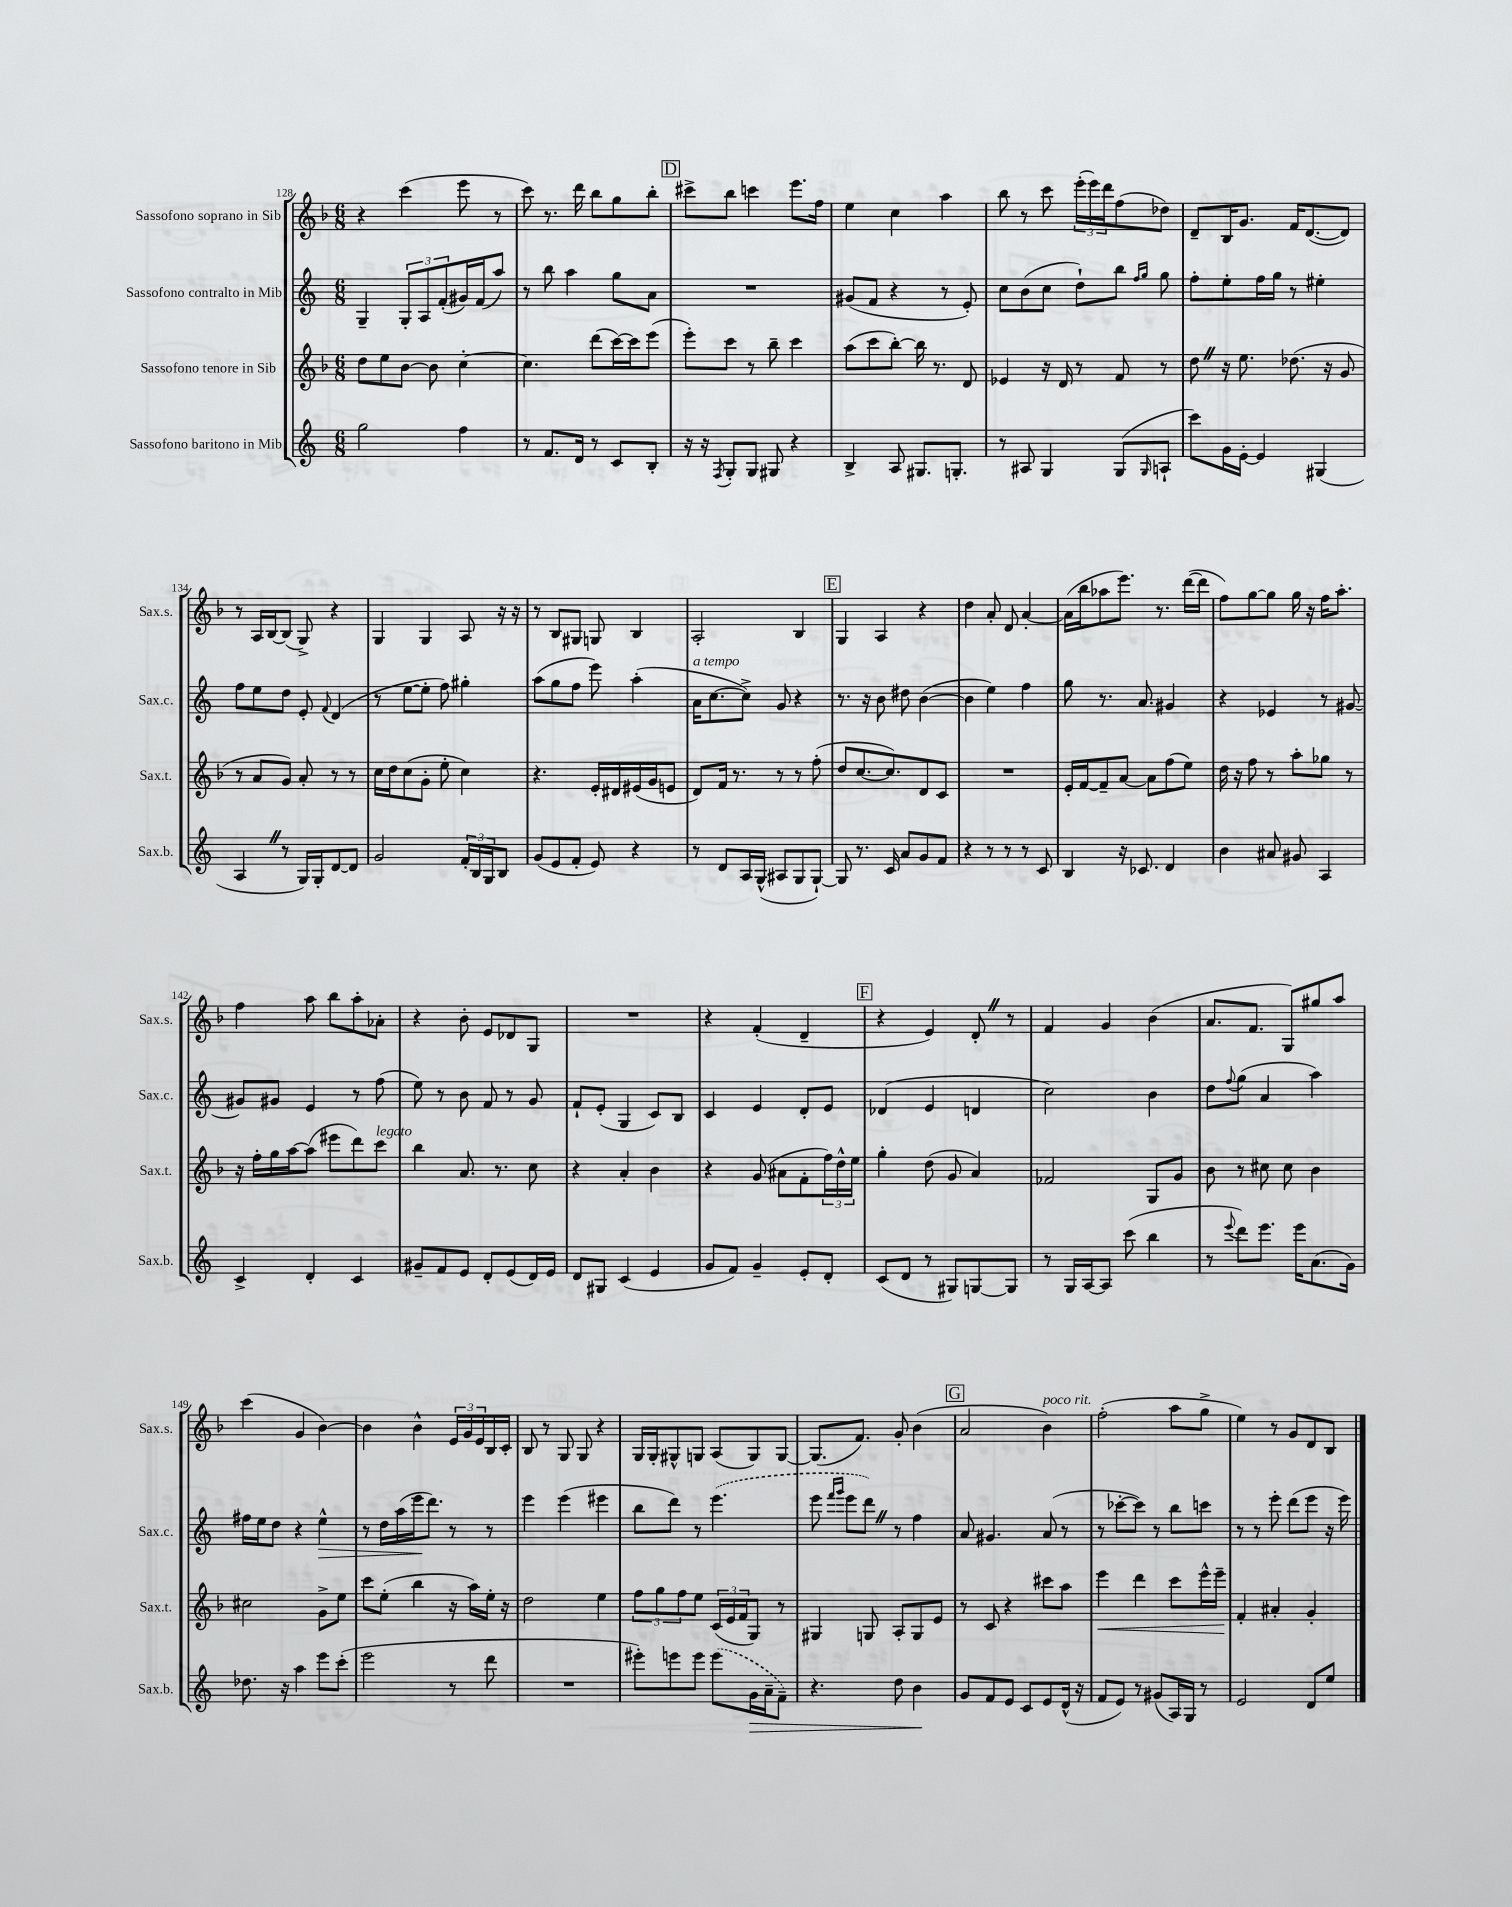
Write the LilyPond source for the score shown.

<<
\new StaffGroup <<
\new Staff = "s0" \with { instrumentName = "Sassofono soprano in Sib" shortInstrumentName = "Sax.s." } {
    \clef treble \key f \major \numericTimeSignature \time 6/8
    r4 c'''4( e'''8 r8 |
    c'''8) r8. d'''16 bes''8 g''8 bes''8-. |
    \mark \markup { \box "D" } cis'''8-> bes''8 c'''4 e'''8. f''16 |
    e''4 c''4 a''4 |
    bes''8 r8 c'''8 \tuplet 3/2 { e'''16-.( e'''16) d'''16 } f''8( des''8) |
    d'8-- bes16 g'8. f'16 d'8.~( d'8) |
    r8 a16 bes16~ bes8( g8->) r4 |
    g4 g4 a8 r16 r16 |
    r8 bes8 gis8 g8 bes4 |
    a2-. bes4 |
    \mark \markup { \box "E" } g4 a4 r4 |
    d''4 a'8-. d'8 a'4~-. |
    a'16( bes''16 aes''8 e'''8.) r8. d'''16~( d'''16 |
    f''8) g''8~ g''8 g''16 r16 f''16 a''8.-. |
    f''4 a''8 bes''8 a''8-. aes'8-. |
    r4 bes'8-. e'8 des'8 g8 |
    R2. |
    r4 f'4-.( d'4-- |
    \mark \markup { \box "F" } r4 e'4) d'8-. \once \override BreathingSign.text = \markup { \musicglyph "scripts.caesura.straight" } \breathe r8 |
    f'4 g'4 bes'4( |
    a'8. f'8. g8) gis''8 a''8 |
    c'''4( g'4 bes'4~) |
    bes'4 bes'4-^ \tuplet 3/2 { e'16 g'16 e'16 } bes16 c'16-. |
    bes8 r8 g8 g8 r4 |
    g16 g16-. gis8-^ g8 a8( g8) g8~ |
    g8.( f'8.) g'8-. bes'4( |
    \mark \markup { \box "G" } a'2 bes'4^\markup { \italic "poco rit." }) |
    f''2-.( a''8 g''8-> |
    e''4) r8 g'8 d'8 bes8 \bar "|." |
}
\new Staff = "s1" \with { instrumentName = "Sassofono contralto in Mib" shortInstrumentName = "Sax.c." } {
    \clef treble \key c \major \numericTimeSignature \time 6/8
    g4-- \tuplet 3/2 { g8-. a8 f'8-.( } gis'16) f'16( a''8) |
    r8 b''8 a''4 g''8 a'8 |
    \mark \markup { \box "D" } R2. |
    gis'8( f'8 r4 r8 e'8-.) |
    c''8 b'8( c''8 d''8-!) b''8 \grace { f''16 g''16 } g''8 |
    f''8-. e''8-. f''16 g''16 r8 eis''4-. |
    f''8 e''8 d''8 e'8-. \appoggiatura { f'8 } d'4( |
    r8 e''8~ e''8-. f''8) gis''4-. |
    a''8( g''8 f''8 e'''8) a''4-.( |
    a'16^\markup { \italic "a tempo" } c''8.~ c''8->) g'8 r4 |
    \mark \markup { \box "E" } r8. r16 b'8 dis''8 b'4~( |
    b'4 e''4) f''4 |
    g''8 r8. a'8. gis'4 |
    r4 ees'4 r8 gis'8~ |
    gis'8 gis'8 e'4 r8 f''8( |
    e''8) r8 b'8 f'8 r8 g'8 |
    f'8-! e'8-.( g4 c'8) b8 |
    c'4 e'4 d'8-. e'8 |
    \mark \markup { \box "F" } des'4( e'4 d'4 |
    c''2) b'4 |
    d''8 \appoggiatura { f''8 } g''8( a'4 a''4) |
    fis''16 e''16 d''8 r4 e''4-^\> |
    r8 d''16 a''16( e'''16\! d'''8.) r8 r8 |
    e'''4 e'''4( eis'''4 |
    b''8 d'''8) r8 \once \slurDashed e'''4.( |
    e'''8 \grace { f'''16 g'''16 } e'''8 d'''8) \once \override BreathingSign.text = \markup { \musicglyph "scripts.caesura.straight" } \breathe r8 f''4 |
    \mark \markup { \box "G" } a'8 gis'4. a'8( r8 |
    r8 ces'''8~-. ces'''8) r8 b''8 c'''8 |
    r8 r8 e'''8-. d'''8( e'''8 r16 e'''16) \bar "|." |
}
\new Staff = "s2" \with { instrumentName = "Sassofono tenore in Sib" shortInstrumentName = "Sax.t." } {
    \clef treble \key f \major \numericTimeSignature \time 6/8
    d''8 e''8 bes'8~ bes'8 c''4~-. |
    c''4. d'''8( c'''16~) c'''16 e'''8( |
    \mark \markup { \box "D" } e'''8-.) c'''8 r8 bes''8-- c'''4 |
    a''8( c'''8 bes''8~-.) bes''16 r8. d'8 |
    ees'4 r16 d'16 r8 f'8 r8 |
    d''8 \once \override BreathingSign.text = \markup { \musicglyph "scripts.caesura.straight" } \breathe r16 e''8. des''8.( r16 g'8 |
    r8 a'8 g'8) a'8-. r8 r8 |
    c''16 d''16 c''8( g'8-. e''8-. c''4) |
    r4. e'16-. dis'16 eis'16( g'16 e'8 |
    d'8) f'16 r8. r8 r8 f''8-.( |
    \mark \markup { \box "E" } d''8 c''8.~ c''8.) d'8 c'8 |
    R2. |
    e'16-. f'16~ f'8-- a'8~ a'8 f''8( e''8) |
    d''16 r16 f''8 r8 a''8-. ges''8 r8 |
    r16 f''16-. g''16 a''16~ a''8( eis'''8 d'''8) c'''8^\markup { \italic "legato" } |
    bes''4 a'8. r8. c''8 |
    r4 a'4-. bes'4 |
    r4 g'8( ais'8 f'8-. \tuplet 3/2 { f''16) d''16-^ e''16 } |
    \mark \markup { \box "F" } g''4-. d''8( g'8 a'4) |
    fes'2 g8 g'8 |
    bes'8 r8 cis''8 cis''8 bes'4 |
    cis''2 g'8-> e''8 |
    c'''8 e''8-.( bes''4 r16 a''16) e''16-. r16 |
    d''2 e''4 |
    \tuplet 3/2 { f''8 g''8 f''8 } e''8 \tuplet 3/2 { c'16( e'16 f'16 } g8) r8 |
    gis4 g8 a8-. g8 e'8 |
    \mark \markup { \box "G" } r8 c'8 r4 cis'''8 a''8 |
    e'''4\< d'''4 c'''8 e'''16-^ e'''16--\! |
    f'4-. ais'4-. g'4-. \bar "|." |
}
\new Staff = "s3" \with { instrumentName = "Sassofono baritono in Mib" shortInstrumentName = "Sax.b." } {
    \clef treble \key c \major \numericTimeSignature \time 6/8
    g''2 f''4 |
    r8 f'8. d'16 r8 c'8 b8-. |
    \mark \markup { \box "D" } r16 r16 \acciaccatura { f8 } g8-. g8 gis8 r4 |
    b4-> a8 gis8. g8.-. |
    r8 ais8 g4 g8( \grace { g16 } a8-! |
    c'''8) g'16 e'16~-. e'4 gis4( |
    a4 \once \override BreathingSign.text = \markup { \musicglyph "scripts.caesura.straight" } \breathe r8 g16) g16-. d'8~ d'8 |
    g'2 \tuplet 3/2 { f'16-. b16 g16 } b8 |
    g'8( e'8 f'8-. e'8) r4 |
    r8 d'8 a16 g16-^( ais8 g8 g8~-!) |
    \mark \markup { \box "E" } g8 r8. c'16 a'8 g'8 f'8 |
    r4 r8 r8 r8 c'8 |
    b4 r16 ces'8. d'4 |
    b'4 ais'8 gis'8 a4 |
    c'4-> d'4-. c'4 |
    gis'8-- f'8 e'8 d'8-. e'8( d'16) e'16 |
    d'8 gis8 c'4( e'4 |
    g'8 f'8) g'4-- e'8-. d'8-. |
    \mark \markup { \box "F" } c'8( d'8 r8 gis8) g8~ g8 |
    r8 g16 a16~ a8 c'''8( b''4 |
    r8 \appoggiatura { e'''8 } d'''8) e'''8. e'''16 a'8.( g'16) |
    des''8. r16 a''4 e'''8 c'''8-.( |
    e'''2 r8 d'''8 |
    R2. |
    eis'''8-.) e'''8 e'''8 \once \slurDashed e'''8( g'16\> a'16-- f'8--) |
    r4. d''8 b'4\! |
    \mark \markup { \box "G" } g'8 f'8 e'8 c'8 e'8 d'16-^( r16 |
    f'8 e'8) r8 gis'8( a16) g16 r8 |
    e'2 d'8 e''8 \bar "|." |
}
>>
>>
\layout { \context { \Score currentBarNumber = #128 } }
